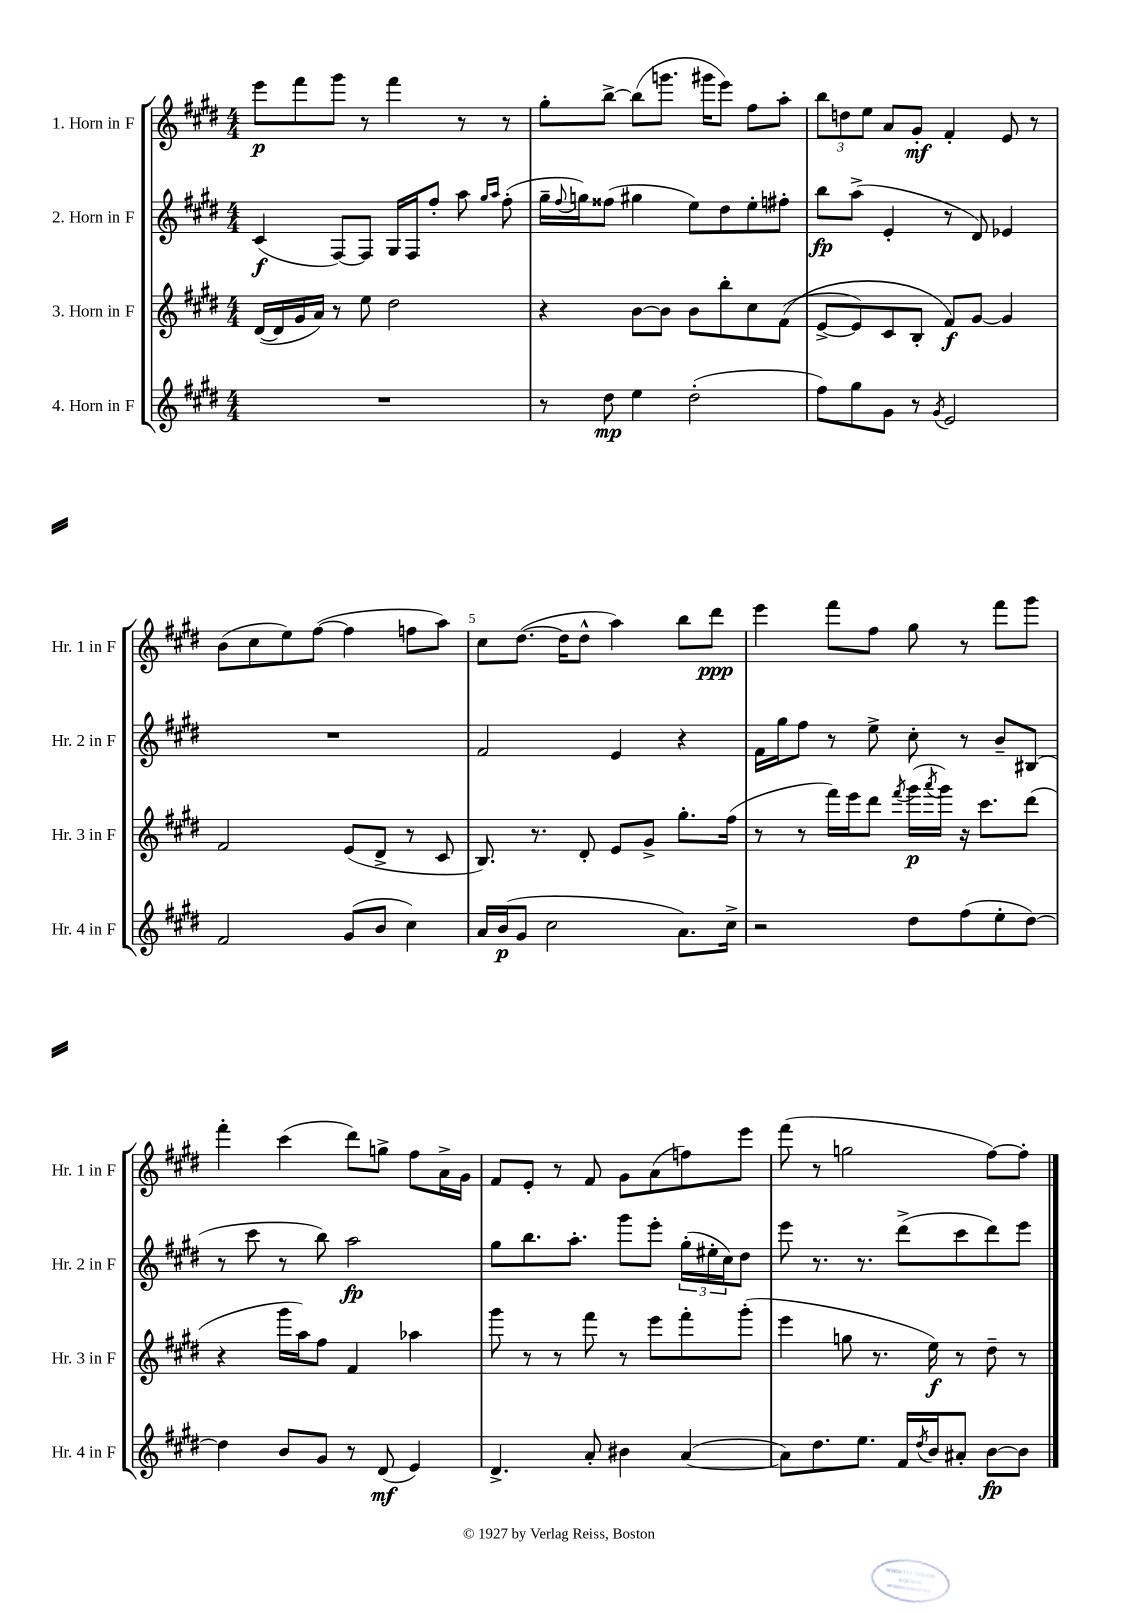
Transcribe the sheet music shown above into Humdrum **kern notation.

**kern	**kern	**kern	**kern
*staff4	*staff3	*staff2	*staff1
*clefG2	*clefG2	*clefG2	*clefG2
*k[f#c#g#d#]	*k[f#c#g#d#]	*k[f#c#g#d#]	*k[f#c#g#d#]
*M4/4	*M4/4	*M4/4	*M4/4
1r	([16d#	(4c#	8eee
.	16d#]	.	.
.	16g#	.	8fff#
.	16a)	.	.
.	8r	[8F#)	8ggg#
.	8ee	8F#]	8r
.	2dd#	16G#	4fff#
.	.	16F#	.
.	.	8ff#'	.
.	.	8aa	8r
.	.	16qqgg#	.
.	.	16qqaa	.
.	.	(8ff#'	8r
=	=	=	=
8r	4r	16gg#~	8gg#'
.	.	8qqff#	.
.	.	16gg)	.
8dd#	.	(8ff##	[8bb^
4ee	[8b	4gg#	(8bb]
.	8b]	.	8.ggg
(2dd#'	8b	8ee)	.
.	.	.	16ggg#
.	8bb'	8dd#	8eee)
.	8cc#	8ee'	8ff#
.	&((8f#	8ff#'	8aa'
=	=	=	=
8ff#)	[8e^	8bb	12bb
.	.	.	12dd
8gg#	8e])	(8aa^	.
.	.	.	12ee
8g#	8c#	4e'	8a
8r	8B'	.	8g#'
8qg#	.	.	.
2e	8f#&)	8r	4f#'
.	[8g#	8d#)	.
.	4g#]	4e-	8e
.	.	.	8r
=	=	=	=
2f#	2f#	1r	(8b
.	.	.	8cc#
.	.	.	8ee)
.	.	.	([8ff#
(8g#	(8e	.	4ff#]
8b	8d#^	.	.
4cc#)	8r	.	8ff
.	8c#	.	8aa)
=	=	=	=
16a	8.B)	2f#	8cc#
(16b	.	.	.
8g#	.	.	([8.dd#
.	8.r	.	.
2cc#	.	.	.
.	.	.	16dd#]
.	8d#'	.	8dd#^^
.	8e	4e	4aa)
.	8g#^	.	.
8.a)	8.gg#'	4r	8bb
.	.	.	8ddd#
16cc#^	(16ff#	.	.
=	=	=	=
2r	8r	16f#	4eee
.	.	16gg#	.
.	8r	8ff#	.
.	16fff#)	8r	8fff#
.	16eee	.	.
.	8ddd#	8ee^	8ff#
.	8qfff#	.	.
8dd#	(16ggg#	8cc#'	8gg#
.	8qaaa	.	.
.	16ggg#)	.	.
(8ff#	16r	8r	8r
.	8.ccc#	.	.
8ee'	.	8b~	8fff#
[8dd#)	(8ddd#	(8B#	8ggg#
=	=	=	=
4dd#]	4r	8r	4fff#'
.	.	8ccc#	.
8b	16ggg#	8r	(4ccc#
.	16aa)	.	.
8g#	8ff#	8bb)	.
8r	4f#	2aa	8ddd#)
(8d#	.	.	8gg^
4e)	4aa-	.	8ff#
.	.	.	16a^
.	.	.	16g#
=	=	=	=
4.d#^	8ggg#	8gg#	8f#
.	8r	8.bb	8e'
.	8r	.	8r
.	.	8.aa'	.
8a'	8fff#	.	8f#
4b#	8r	8ggg#	8g#
.	8eee	8eee'	(8a
([4a	8fff#'	(24gg#'	8ff)
.	.	24ee#'	.
.	.	24cc#)	.
.	(8ggg#'	8dd#	8eee
=	=	=	=
8a])	4eee	8eee	(8fff#
8.dd#	.	8.r	8r
.	8gg	.	2gg
8.ee	.	8.r	.
.	8.r	.	.
16f#	.	(8ddd#^	.
8qdd#	.	.	.
16b	16ee)	.	.
8a#'	8r	8ccc#	.
[8b	8dd#~	8ddd#)	[8ff#)
8b]	8r	8eee	8ff#']
==	==	==	==
*-	*-	*-	*-
